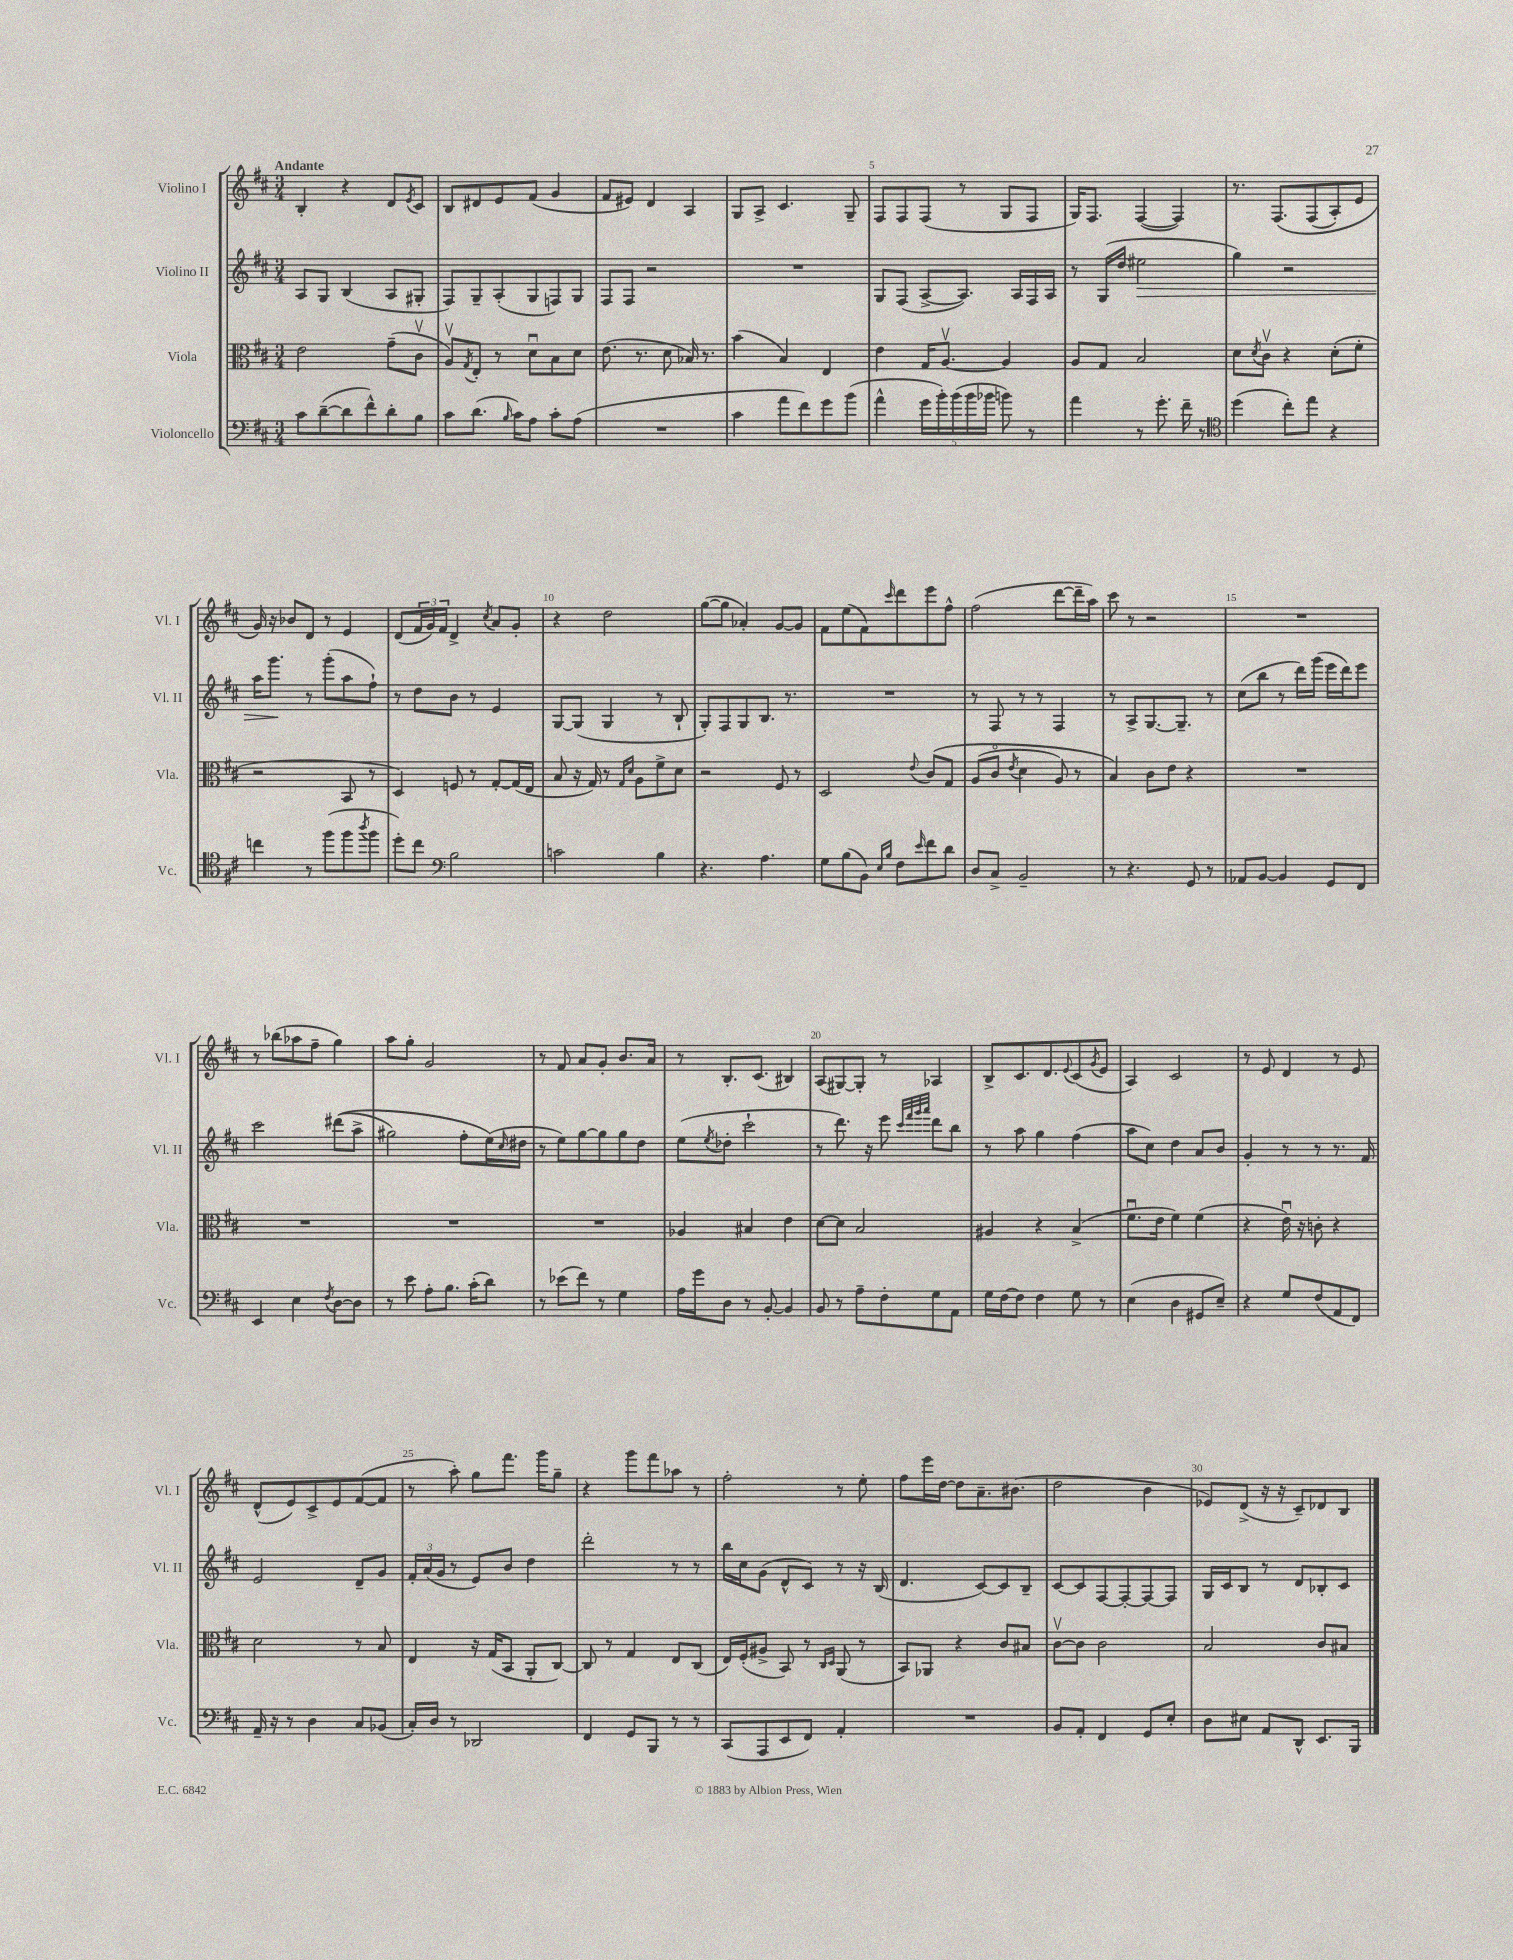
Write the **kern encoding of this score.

**kern	**kern	**kern	**dynam	**kern
*part4	*part3	*part2	*part2	*part1
*staff4	*staff3	*staff2	*staff2	*staff1
*I"Violoncello	*I"Viola	*I"Violino II	*	*I"Violino I
*I'Vc.	*I'Vla.	*I'Vl. II	*	*I'Vl. I
*clefF4	*clefC3	*clefG2	*	*clefG2
*k[f#c#]	*k[f#c#]	*k[f#c#]	*	*k[f#c#]
*M3/4	*M3/4	*M3/4	*	*M3/4
=1	=1	=1	=1	=1
!	!	!	!	!LO:TX:a:B:t=Andante
8c#\L	2e\	8A/L	.	4B'/
([8d~\	.	8G/J	.	.
8d\]	.	(4B/	.	4r
8f#^^\)	.	.	.	.
8d'\	(8g~\L	8A/L	.	8d/L
.	.	.	.	8qe/
8B\J	8c#v\J	8G#X'/J	.	8c#/J
=2	=2	=2	=2	=2
8c#\L	8Av/L)	8F#/L)	.	8B/L
.	8qG/	.	.	.
(8.d\J	8E'/J	8G~/	.	8d#X/
.	8r	(8A'/	.	8e/
16qqB/	.	.	.	.
16c#\KL)	.	.	.	.
8A\J	8du\L	8G/	.	(8f#/J
8c#'\L	8B\	8Fn/)	.	4g/
(8A\J	8d\J	8G/J	.	.
=3	=3	=3	=3	=3
2.r	(8.e\	8F#/L	.	8f#/L
.	.	8F#/J	.	8e#X/J)
.	8.r	.	.	.
.	.	2r	.	4d/
.	8d\	.	.	.
.	16B-X/)	.	.	4A/
.	8.r	.	.	.
=4	=4	=4	=4	=4
4c#\	(4b\	2.r	.	8G/L
.	.	.	.	8A^/J
8a\L	4B/)	.	.	4.c#/
8f#\)	.	.	.	.
8g\	4E/	.	.	.
(8b\J	.	.	.	8G~/
=5	=5	=5	=5	=5
4a^^\	4e\	8G/L	.	8F#/L
.	.	(8F#/J	.	8F#/
20g\LL	16G/KL	[8A^/L	.	(8F#/J
20b'\)	.	.	.	.
.	[8.Av/J	.	.	.
(20b\	.	.	.	.
.	.	8.A/J])	.	8r
20b\	.	.	.	.
20b-X\JJ	.	.	.	.
8bn\)	4A/]	.	.	8G/L
.	.	16A/LL	.	.
8r	.	16F#/	.	8F#/J
.	.	16A/JJ	.	.
=6	=6	=6	=6	=6
4a\	8A/L	8r	.	16G/KL)
.	.	.	.	8.F#/J
.	8G/J	(16G/LL	.	.
.	.	16dd/JJ	.	.
!	!	!	!LO:HP:b	!
8r	2B/	2ee#X\	>	([4F#/
8.g'\	.	.	.	.
.	.	.	.	4F#/])
16f#~\	.	.	.	.
8r	.	.	.	.
=7	=7	=7	=7	=7
*clefC4	*	*	*	*
(4dd\	8d\L	4gg\)	.	8.r
.	8qd/	.	.	.
.	8c#v\J	.	.	.
.	.	.	.	(8.F#/L
8cc#'\L)	4r	2r	.	.
8ee\J	.	.	.	(8F#/
4r	(8d'\L	.	.	8A'/)
.	8f#'\J	.	.	8e/J
!!LO:LB:g=z
=8	=8	=8	=8	=8
4ccn\	2r	16aa\KL	.	16g/)
.	.	8.ggg\J	.	16r
.	.	.	.	8b-X/L
8r	.	8r	]	8d/J
(8ff#\L	.	(8ggg'\L	.	8r
8ff#\	8BB/	8aa\	.	4e/
8qaa/	.	.	.	.
8ff#\J	8r	8ff#`\J)	.	.
=9	=9	=9	=9	=9
8dd'\L)	4D/)	8r	.	(8d/L
8cc#\J	.	8dd\L	.	24f#/L
.	.	.	.	24g/)
.	.	.	.	24f#/JJ
*clefF4	*	*	*	*
2B\	8Fn/	8b\J	.	4d^/
.	8r	8r	.	.
.	.	.	.	8qcc#/
.	[8G'/L	4e/	.	8a/L
.	(16G/L]	.	.	8g'/J
.	16E/JJ	.	.	.
=10	=10	=10	=10	=10
2cn\	8B/	[8G/L	.	4r
.	16r	(8G/J]	.	.
.	16G/)	.	.	.
.	8r	4G/	.	2dd\
.	16qqG/LL	.	.	.
.	16qqd/JJ	.	.	.
.	8A\L	.	.	.
4B\	8f#^\	8r	.	.
.	8d\J	8B`/	.	.
=11	=11	=11	=11	=11
4.r	2r	8G'/L)	.	([8gg\L
.	.	8F#/	.	8gg\J]
.	.	8G/	.	4a-X'/)
4.A\	.	8.B/J	.	.
.	8F#/	.	.	[8g/L
.	.	8.r	.	.
.	8r	.	.	8g/J]
=12	=12	=12	=12	=12
8G\L	2D/	2.r	.	8f#\L
(8B\	.	.	.	(8ee\
8BB\J)	.	.	.	8f#\)
16qqE/LL	.	.	.	.
16qqB/JJ	.	.	.	16qqccc#/
8F#\L	.	.	.	8ddd\
16qqe/	8qqe/	.	.	.
8f#\	(8c#/L	.	.	8eee\
8d\J	8G/J	.	.	8ff#^^\J
=13	=13	=13	=13	=13
8D/L	(8A/L	8r	.	(2ff#\
8C#^/J	8c#/J	8F#/	.	.
.	8qe/	.	.	.
2BB~/	4d\	8r	.	.
.	.	8r	.	.
.	8A/)	4F#/	.	[8ddd\L
.	8r	.	.	16ddd~\L]
.	.	.	.	16aa\JJ)
=14	=14	=14	=14	=14
8r	4B/)	8r	.	8ccc#\
4.r	.	8A^/L	.	8r
.	8c#\L	[8.G/	.	2r
.	8e\J	.	.	.
.	.	8.G~/J]	.	.
8GG/	4r	.	.	.
8r	.	8r	.	.
=15	=15	=15	=15	=15
8AA-X/L	2.r	(8cc#\L	.	2.r
[8BB/J	.	8bb\J	.	.
4BB/]	.	8r	.	.
.	.	16ddd\LL)	.	.
.	.	(16ggg\JJ	.	.
8GG/L	.	16eee\LL	.	.
.	.	16ddd\J)	.	.
8FF#/J	.	8eee\J	.	.
!!LO:LB:g=z
=16	=16	=16	=16	=16
4EE/	2.r	2ccc#\	.	8r
.	.	.	.	(8bb-X\L
4E\	.	.	.	8aa-X\
.	.	.	.	8ff#~\J
8qF#/	.	.	.	.
[8D\L	.	((8ddd#X\L	.	4gg\)
8D\J]	.	8aa^\J	.	.
=17	=17	=17	=17	=17
8r	2.r	2gg#X\)	.	8aa\L
8e\	.	.	.	8gg'\J
8A'\L	.	.	.	2g/
8.B\J	.	.	.	.
.	.	8ff#'\L	.	.
(16c#'\KL	.	.	.	.
8d\J)	.	(16ee\L)	.	.
.	.	16qqcc#/	.	.
.	.	16dd#X\JJ	.	.
=18	=18	=18	=18	=18
8r	2.r	8r	.	8r
(8e-X\L	.	8ee\L)	.	8f#/
8f#\J)	.	[8gg\	.	8a/L
8r	.	8gg\]	.	8g'/J
4G\	.	8gg\	.	8.b/L
.	.	8dd\J	.	.
.	.	.	.	16a/Jk
=19	=19	=19	=19	=19
16A\LL	4A-X/	(8ee\L	.	8r
16g\J	.	.	.	.
.	.	8qee/	.	.
8D\J	.	8dd-X'\J	.	8.B'/L
8r	4B#X/	2ccc#`\	.	.
.	.	.	.	(8.c#/J
[8BB'/	.	.	.	.
4BB/]	4e\	.	.	4B#X/)
=20	=20	=20	=20	=20
8BB/	[8d\L	8r	.	(8A/L
8r	8d\J]	8.ddd\)	.	[8G#X/)
8A~\L	2B/	.	.	8G#'/J]
.	.	16r	.	.
8F#'\	.	8eee\	.	8r
.	.	32qqccc#/LLL	.	.
.	.	32qqfff#/	.	.
.	.	32qqggg/	.	.
.	.	32qqaaa/JJJ	.	.
8G\	.	8ddd\L	.	4A-X/
8AA\J	.	8bb\J	.	.
=21	=21	=21	=21	=21
16G\LL	4A#X/	8r	.	8B^/L
[16F#\J	.	.	.	.
8F#\J]	.	8aa\	.	8.c#/
4F#\	4r	4gg\	.	.
.	.	.	.	8.d/
.	.	.	.	8qqe/
8G\	(4B^/	(4ff#\	.	(8c#/
.	.	.	.	8qg/
8r	.	.	.	8e/J
=22	=22	=22	=22	=22
(4E\	8.f#u\L	8aa\L	.	4A/)
.	.	8cc#\J)	.	.
.	16e\Jk	.	.	.
4D\	4f#\)	4dd\	.	2c#/
8GG#X/L	(4f#\	8a/L	.	.
8E~/J)	.	8b/J	.	.
=23	=23	=23	=23	=23
4r	4r	4g'/	.	8r
.	.	.	.	8e/
8G/L	16eu\)	8r	.	4d/
.	16r	.	.	.
(8F#/	8cn'\	8r	.	.
8AA/	4r	8.r	.	8r
8FF#/J)	.	.	.	8e/
.	.	16f#/	.	.
!!LO:LB:g=z
=24	=24	=24	=24	=24
16AA~/	2d\	2e/	.	(8d^^/L
16r	.	.	.	.
8r	.	.	.	8e/)
4D\	.	.	.	8c#^/
.	.	.	.	8e/
8C#/L	8r	8d~/L	.	([8f#/
(8BB-X/J	8B/	8g/J	.	8f#/J]
=25	=25	=25	=25	=25
16C#'/LL)	4E/	24f#'/LL	.	8r
.	.	(24a/	.	.
16D/JJ	.	.	.	.
.	.	24g/JJ	.	.
8r	.	8r	.	8aa'\)
2DD-X/	16r	8e/L)	.	8gg\L
.	(16G/KL	.	.	.
.	8BB/J	8b/J	.	8.fff#\J
.	8AA'/L	4dd\	.	.
.	.	.	.	16ggg\KL
.	[8C#/J)	.	.	8gg~\J
=26	=26	=26	=26	=26
4FF#/	8C#/]	2ddd'\	.	4r
.	8r	.	.	.
8GG/L	4G/	.	.	8ggg\L
8BBB/J	.	.	.	8fff#\
8r	8E/L	8r	.	8aa-X\J
8r	(8C#/J	8r	.	8r
=27	=27	=27	=27	=27
(8CC#/L	16E/LL)	16bb\LL	.	2ff#'\
.	(16F#'/J	16cc#\J	.	.
8AAA/	8A#X^/J	(8g\J	.	.
8EE/	8BB/)	8d^^/L	.	.
8FF#/J)	8r	8c#/J)	.	.
.	16qqC#/LL	.	.	.
.	16qqD/JJ	.	.	.
4AA'/	(8AA/	8r	.	8r
.	8r	16r	.	8ee'\
.	.	(16B/	.	.
=28	=28	=28	=28	=28
2.r	8BB/L)	4.d/	.	8ff#\L
.	8AA-X/J	.	.	16eee\L
.	.	.	.	[16dd\JJ
.	4r	.	.	8dd\L]
.	.	[8c#/L)	.	8.a~\
.	8c#/L	8c#/]	.	.
.	.	.	.	(8.b#X\J
.	8B#X/J	8B~/J	.	.
=29	=29	=29	=29	=29
8BB/L	[8c#v\L	[8c#/L	.	2dd\
8AA'/J	8c#\J]	8c#/]	.	.
4FF#/	2c#\	[8F#/	.	.
.	.	8F#'/_	.	.
8GG/L	.	8F#/_	.	4b\
8E'/J	.	8F#/J]	.	.
=30	=30	=30	=30	=30
8D\L	2B/	16G/LL	.	8e-X/L)
.	.	16c#/J	.	.
8E#X\J	.	8B/J	.	(8d^/J
8AA/L	.	8r	.	16r
.	.	.	.	16r
8DD^^/J	.	8d/L	.	8c#~/L)
8.EE/L	8c#/L	8B-X'/	.	8d-X/
.	8B#X/J	8c#/J	.	8B/J
16BBB/Jk	.	.	.	.
==	==	==	==	==
*-	*-	*-	*-	*-
